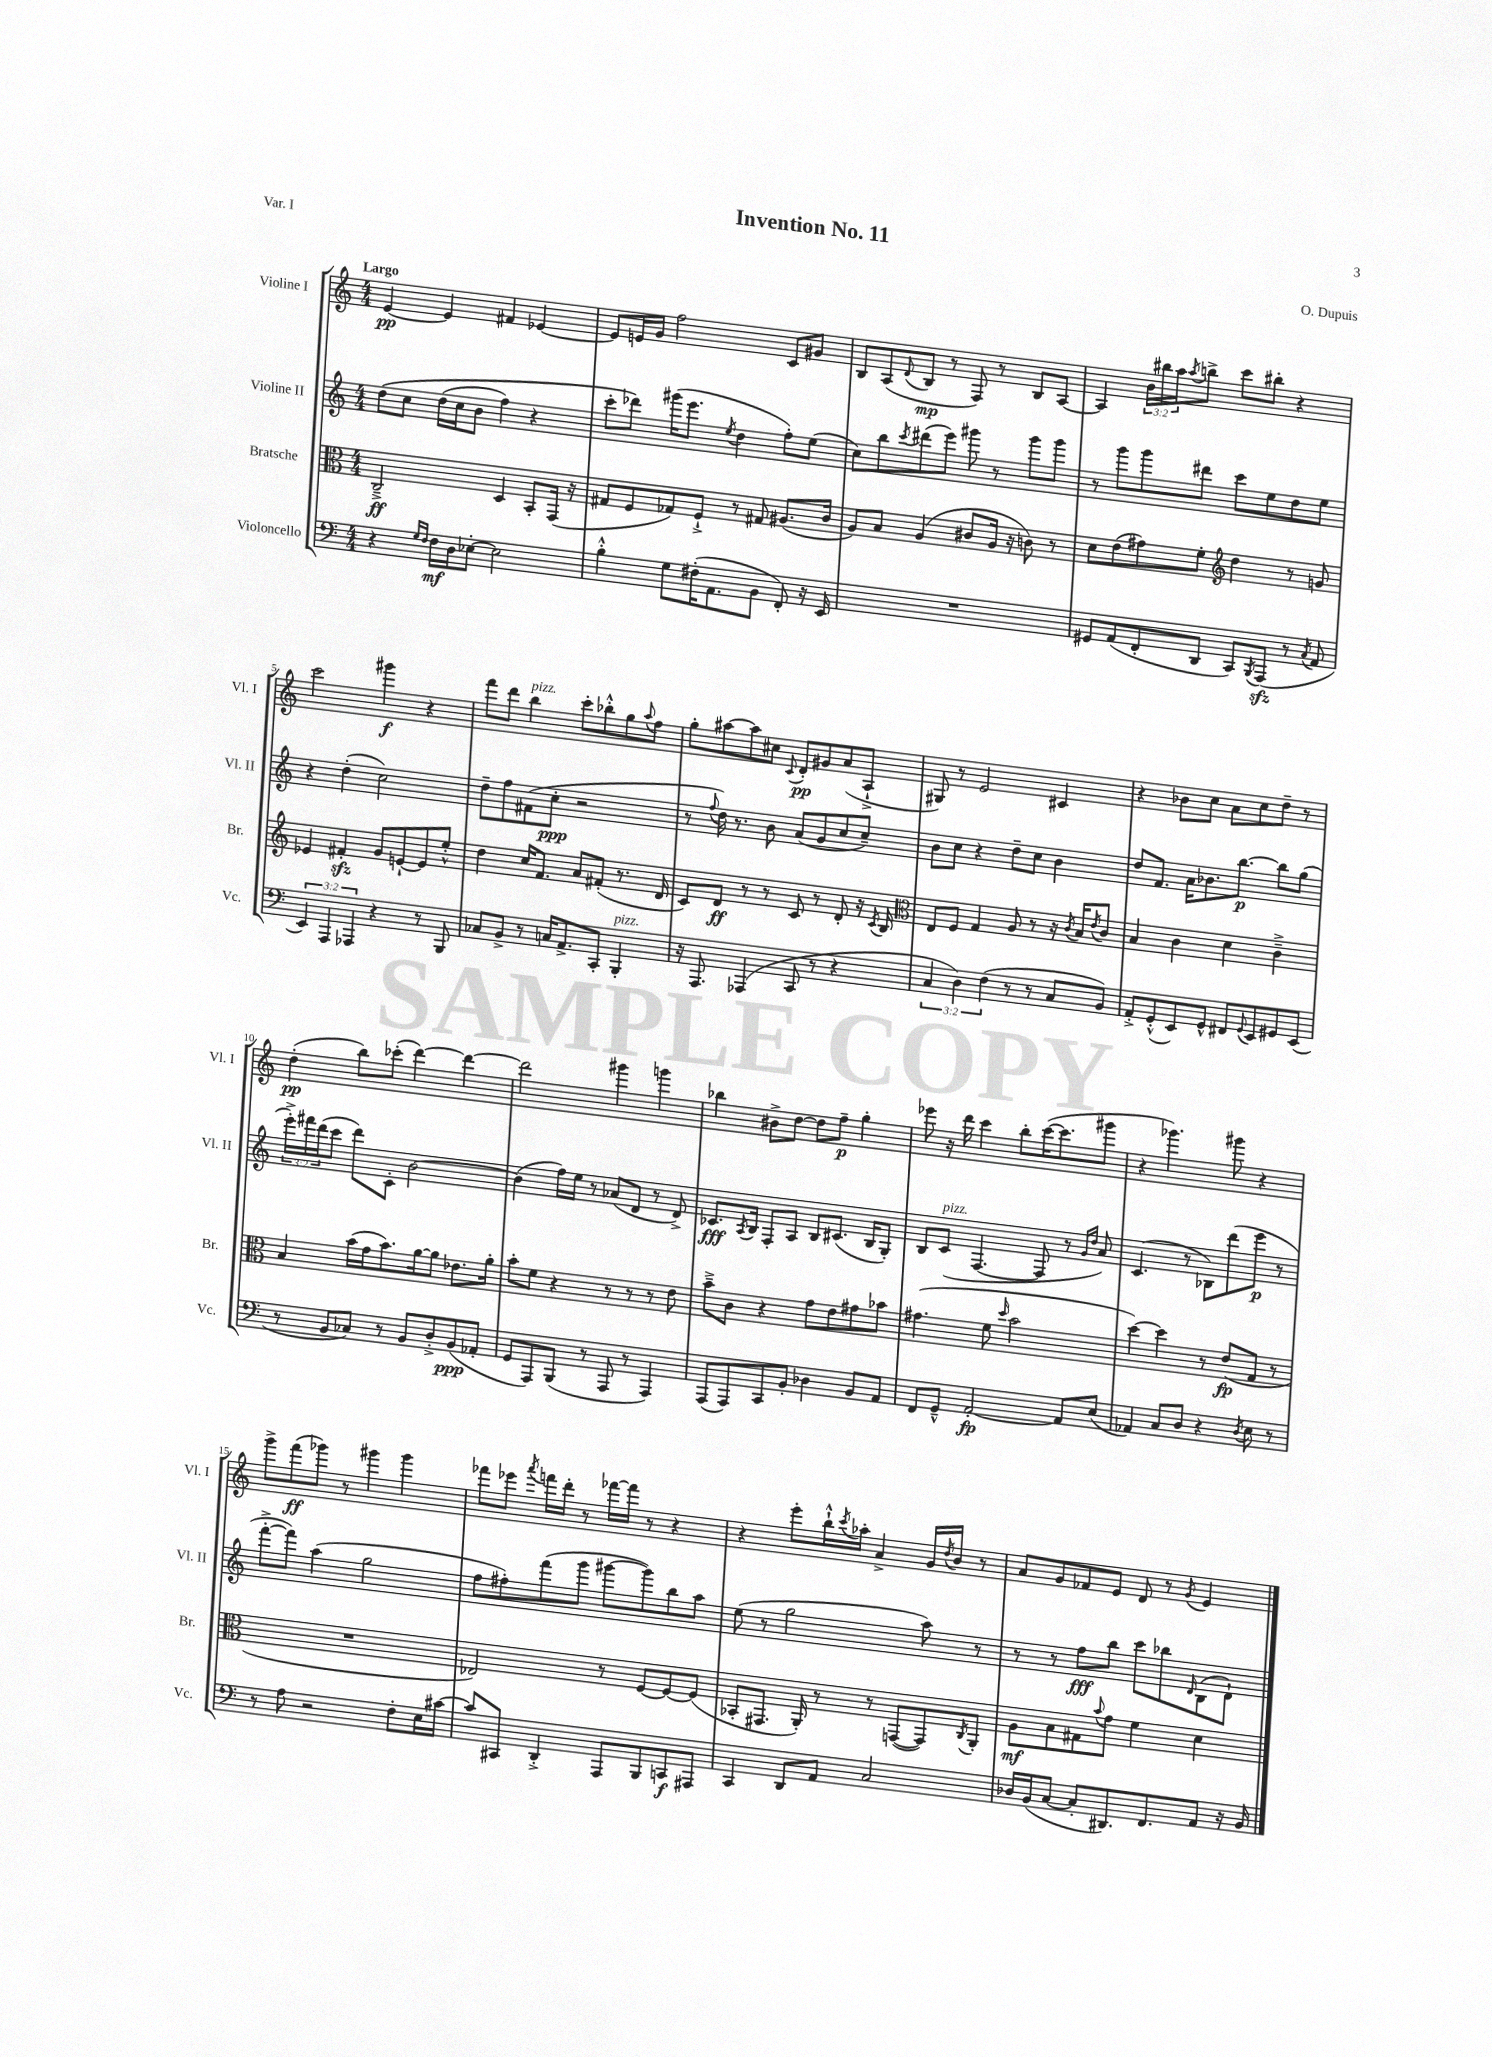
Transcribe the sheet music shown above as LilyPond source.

\header { title = "Invention No. 11" composer = "O. Dupuis" piece = "Var. I" }
<<
\new StaffGroup <<
\new Staff = "s0" \with { instrumentName = "Violine I" shortInstrumentName = "Vl. I" } {
    \clef treble \key c \major \numericTimeSignature \time 4/4 \override Staff.TupletNumber.text = #tuplet-number::calc-fraction-text \tempo "Largo"
    e'4~\pp e'4 fis'4 ees'4~ |
    ees'8 e'16 g'16 f''2 c'8 gis'8 |
    b8 a8( \appoggiatura { d'8 } b8\mp r8 f8) r8 b8 a8~ |
    a4 \tuplet 3/2 { b'16 bis''16 a''16 } \acciaccatura { a''8 } b''8-> c'''8 bis''8-. r4 |
    c'''2 gis'''4\f r4 |
    f'''8 d'''8 b''4^\markup { \italic "pizz." } c'''8-. bes''8-.-^ g''8 \appoggiatura { a''8 } f''8 |
    g''8-. ais''8~ ais''8 cis''8 \appoggiatura { c'8 } d'8-.\pp gis'8 a'8( a8-!-> |
    gis8) r8 e'2 cis'4 |
    r4 bes'8 c''8 a'8 c''8 d''8-- r8 |
    d''4-.\pp( b''8) ces'''8-.( d'''4~) d'''4~ |
    d'''2 gis'''4 g'''4 |
    bes''4 bis'8-> d''8~ d''8 f''8--\p g''4-. |
    ees'''8 r16 d'''16 c'''4 b''8-. c'''16~( c'''8. gis'''8 |
    r4 ges'''4.) gis'''8 r4 |
    g'''8-> f'''8\ff( ges'''8) r8 gis'''4 gis'''4 |
    fes'''8 ees'''8 \acciaccatura { a'''8 } f'''16 d'''16-. r8 fes'''16~ fes'''16 r8 r4 |
    r4 e'''8-. b''16-!-^ \acciaccatura { c'''8 } aes''16-. a'4-> g'16 \acciaccatura { d''8 } b'16 r8 |
    a'8 g'8 fes'8 e'8 d'8 r8 \acciaccatura { g'8 } e'4 \bar "|." |
}
\new Staff = "s1" \with { instrumentName = "Violine II" shortInstrumentName = "Vl. II" } {
    \clef treble \key c \major \numericTimeSignature \time 4/4 \override Staff.TupletNumber.text = #tuplet-number::calc-fraction-text
    d''8\( c''8 d''16( c''16 b'8 f''4) r4 |
    c'''8-. des'''8\) gis'''16( e'''8. \acciaccatura { e''8 } d''4 f''8-.) e''8( |
    c''8) b''8 \acciaccatura { c'''8 } dis'''8( e'''8) gis'''8 r8 gis'''8 gis'''8 |
    r8 g'''8 g'''8 dis'''8 c'''8 e''8 d''8 e''8 |
    r4 d''4-.( c''2) |
    d''8-- f''8 fis'8( c''8-.\ppp r2 |
    r8 \appoggiatura { f''8 } d''16) r8. b'8 a'8( g'8 c''8 c''8--) |
    b'8 c''8 r4 d''8-- c''8 b'4 |
    d''8 f'8. a'16 bes'8. b''8.~\p b''8 g''8( |
    \tuplet 3/2 { e'''16-.->) fis'''16 d'''16( } c'''8 d'''8) c'8-. b'2~ |
    b'4( f''16) e''16 r8 aes'8( d'8 r8 d'8->) |
    ces'8.\fff \acciaccatura { a8 } b16 f8-. a8 b8 cis'8.( b16 g8-.) |
    b8 c'8^\markup { \italic "pizz." }( f4.~ f8 r8 \grace { g'16 d''16 } a'8) |
    c'4.( r8 bes8) d'''8( e'''8\p r8 |
    f'''8~-.-> f'''8) a''4( g''2 |
    f''8 fis''8-.) f'''8( g'''8 gis'''8~ gis'''8) b''8 a''8 |
    e''8( r8 g''2 a''8) r8 |
    r8 r8 f''8\fff b''8 c'''8 bes''8 \grace { d'16 } b8( d'8-!) \bar "|." |
}
\new Staff = "s2" \with { instrumentName = "Bratsche" shortInstrumentName = "Br." } {
    \clef alto \key c \major \numericTimeSignature \time 4/4
    c2--->\ff d4 b,8-. g,16( r16 |
    gis8 f8 ges8) f8-!-> r8 gis8 ais8.( c'16 |
    a8) b8 a4( cis'8 a16 r16 c'8) r8 |
    d'8 e'8( gis'8) f'8-. \clef treble d''4 r8 g'8 |
    ees'4 fis'4-.\sfz g'8 e'8~-! e'8 e''8-.-^ |
    d''4 c''16 f'8. a'8 fis'8-.( r8. d'16 |
    c'8) d'8\ff r8 r8 c'8 r8 d'8-. r16 \acciaccatura { c'8 } b16 |
    \clef alto e8 f8 g4 a8 r8 r16 \acciaccatura { c'8 } b16 \acciaccatura { e'8 } c'8 |
    b4 c'4 d'4 c'4---> |
    b4 b'16( g'16 b'8.) a'16~ a'8 ees'8. a'16-. |
    b'8-. f'8 r4 r8 r8 r8 e'8 |
    b'8---> c'8 r4 g'8 e'8 gis'8 bes'8 |
    gis'4.( f'8 \grace { d''16 } b'2 |
    d''4~) d''4 r8 e'8\fp( g8 r8 |
    R1 |
    ees2) r8 f8~ f8~ f8( |
    bes,8-. gis,8. a,16-.) r8 r8 g,8~( g,8) \acciaccatura { c8 } a,8-. |
    a8\mf b8 gis8 \appoggiatura { b'8 } g'8 f'4 d'4 \bar "|." |
}
\new Staff = "s3" \with { instrumentName = "Violoncello" shortInstrumentName = "Vc." } {
    \clef bass \key c \major \numericTimeSignature \time 4/4 \override Staff.TupletNumber.text = #tuplet-number::calc-fraction-text
    r4 \grace { g16 f16 } f16\mf d16 ees8~-. ees2 |
    b4-.-^ g8 fis16-.( a,8. b,8 f,8-.) r16 e,16 |
    R1 |
    gis,8 a,8( f,8-. d,8 c,8) \acciaccatura { b,,8 } a,,8\sfz( r8 \acciaccatura { c8 } a,8 |
    \tuplet 3/2 { e,4) a,,4 aes,,4 } r4 r8 b,,8 |
    ces8 b,8-> r8 c16 a,8.-> c,8-. b,,4-.^\markup { \italic "pizz." } |
    r16 a,,8. aes,,4( c,8 r8 r4 |
    \tuplet 3/2 { c4 d4) f4( } r8 r8 c8 b,8) |
    a,8-.-> g,8-.-^( e,8) g,8-^ fis,8 \appoggiatura { g,8 } e,8 gis,8 e,8( |
    r8 b,8 ces8) r8 b,8 d8-.-> b,8\ppp( aes,8-. |
    g,8 a,,8) b,,8( r8 a,,8 r8 a,,4) |
    a,,8( a,,8) c,8 b,8-. des4 b,8 a,8 |
    f,8 g,8---^ a,2~-.\fp a,8 e8( |
    aes,4) c8 d8 r4 \acciaccatura { d8 } e8 r8 |
    r8 a8 r2 f8-. e16 cis'16~ |
    cis'8 cis,8 d,4-.-> a,,8 b,,8 c,8\f ais,,8 |
    c,4 d,8 a,8 c2 |
    des16 b,16( c8~ c8-. dis,8.) f,8. a,8 r16 b,16 \bar "|." |
}
>>
>>
